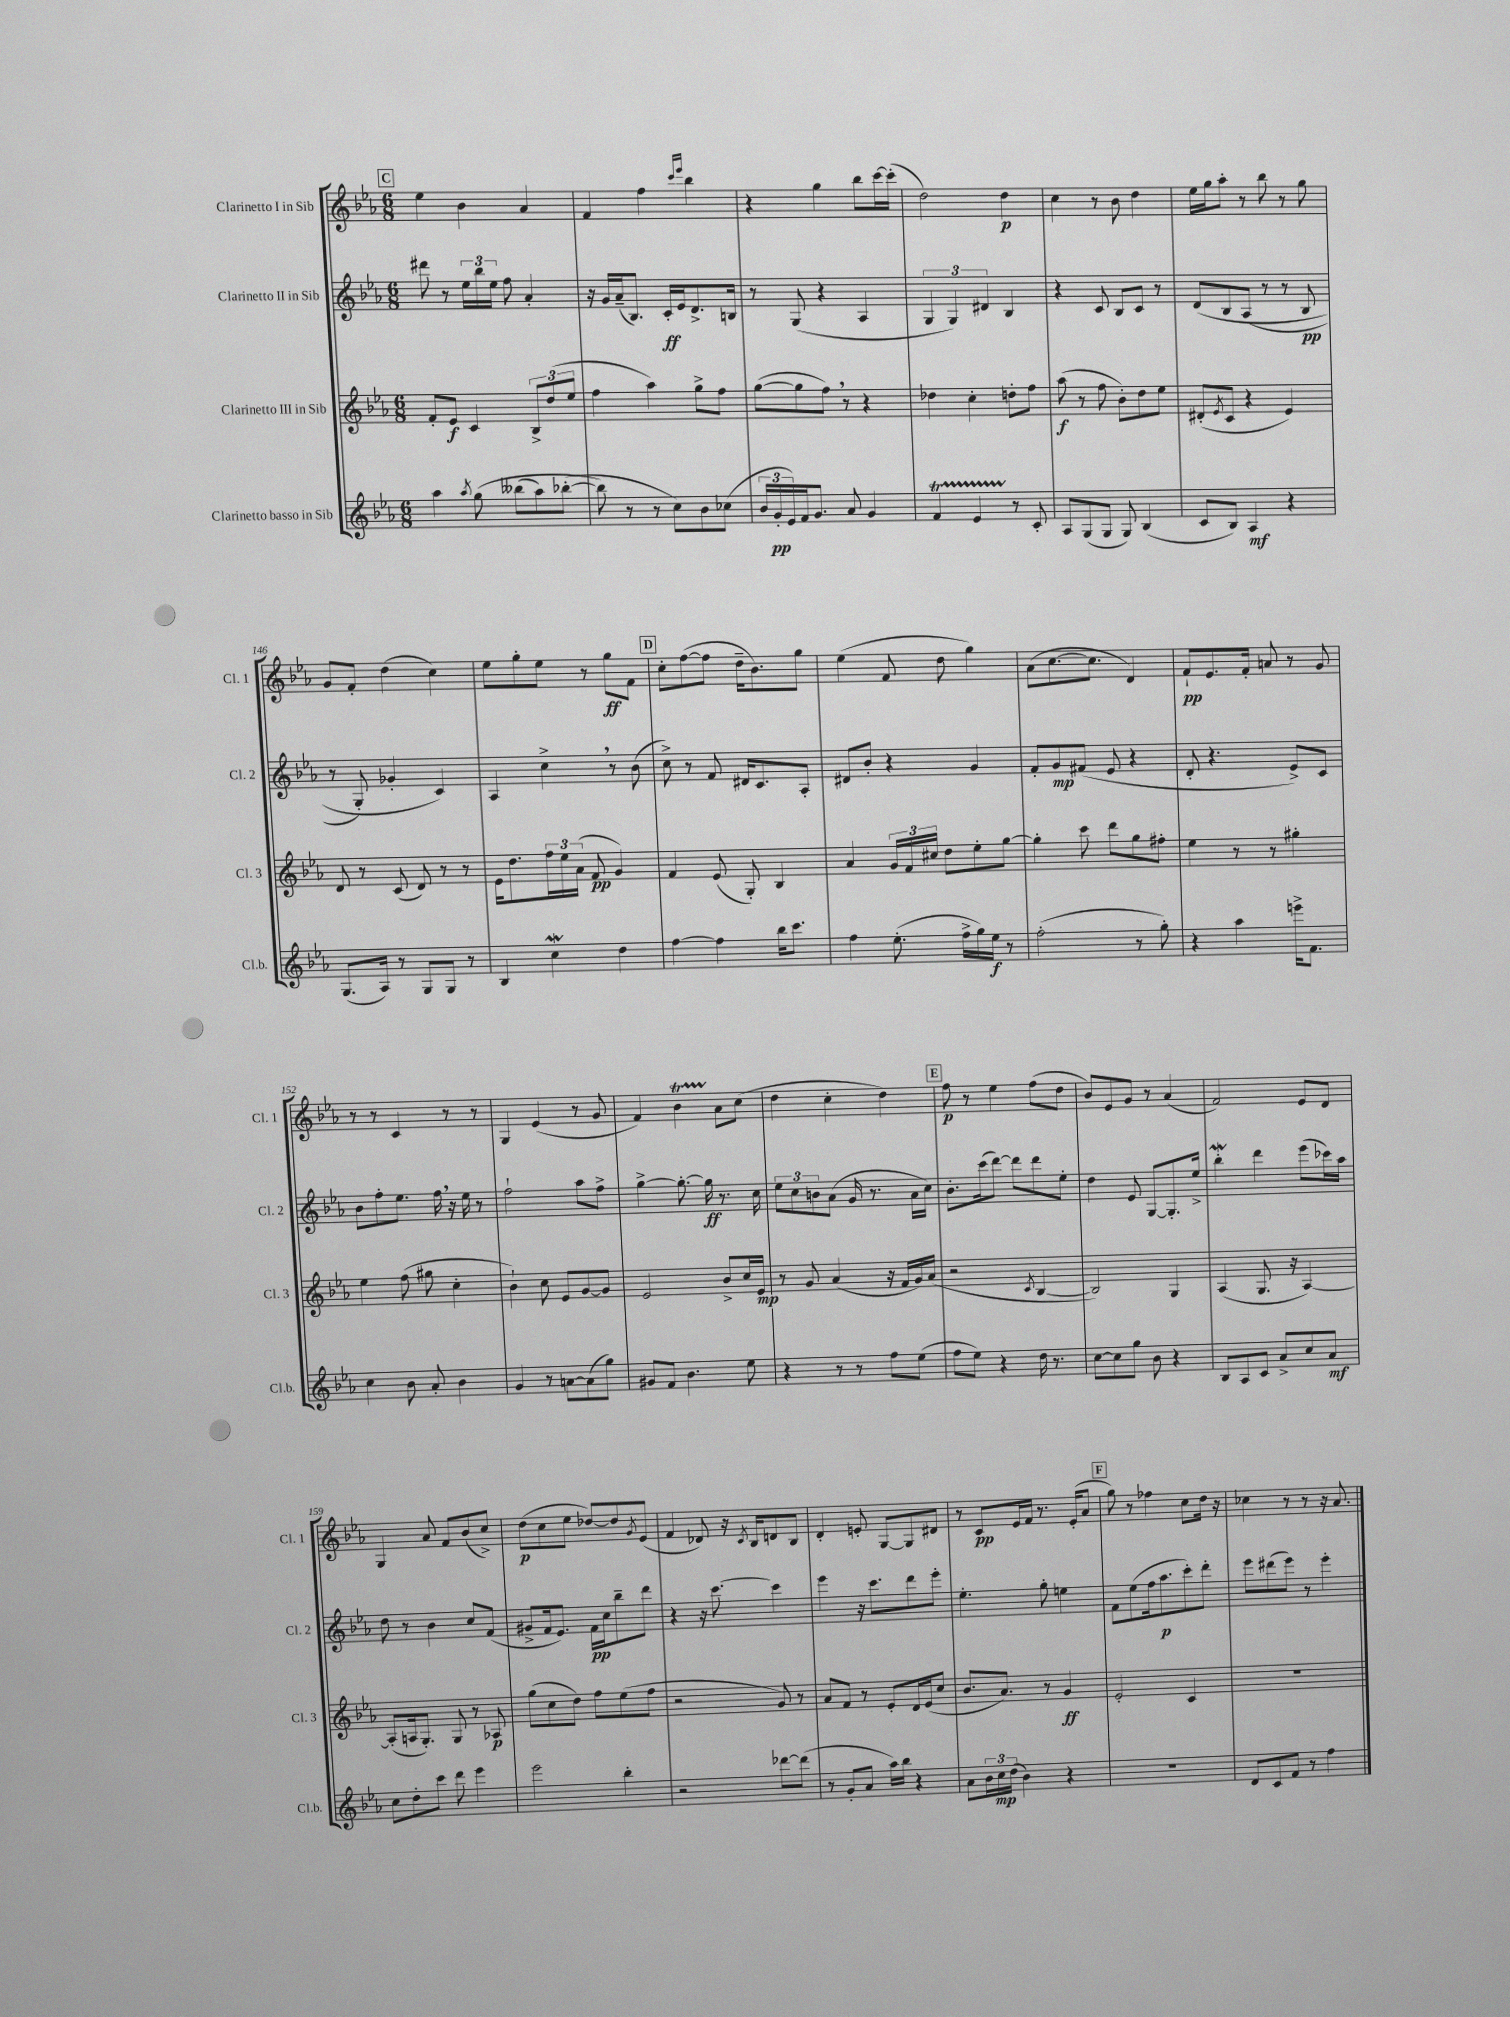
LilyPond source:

<<
\new StaffGroup <<
\new Staff = "s0" \with { instrumentName = "Clarinetto I in Sib" shortInstrumentName = "Cl. 1" } {
    \clef treble \key ees \major \numericTimeSignature \time 6/8
    \mark \markup { \box "C" } ees''4 bes'4 aes'4 |
    f'4 f''4 \grace { c'''16 ees'''16 } bes''4 |
    r4 g''4 bes''8 c'''16~ c'''16-.( |
    d''2) d''4\p |
    c''4 r8 bes'8 d''4 |
    ees''16 g''16 aes''8-. r8 bes''8 r8 g''8 |
    g'8 f'8-. d''4( c''4) |
    ees''8 g''8-. ees''8 r8 g''8\ff f'8 |
    \mark \markup { \box "D" } c''8-. f''8~( f''8 d''16-- bes'8.) g''8 |
    ees''4( f'8 d''8 g''4) |
    aes'8( c''8.~ c''8. d'4) |
    f'8-!\pp ees'8. f'16-. a'8 r8 g'8 |
    r8 r8 c'4 r8 r8 |
    g4 ees'4( r8 g'8 |
    f'4) bes'4\startTrillSpan aes'8\stopTrillSpan c''8( |
    d''4 c''4-. d''4) |
    \mark \markup { \box "E" } f''8\p r8 ees''4 f''8( d''8 |
    bes'8) ees'8 g'8 r8 aes'4( |
    f'2) ees'8 d'8 |
    g4 aes'8 f'8 bes'8( c''8->) |
    d''8\p( c''8 ees''8 des''8~) des''8 \acciaccatura { g'8 } ees'8( |
    f'4 des'8) r16 \acciaccatura { c'8 } bes16 d'8 bes8 |
    d'4-. e'8-. g8~ g8 dis'8 |
    r8 c'8\pp ees'16 f'16 r8. ees'16-.( aes'8 |
    \mark \markup { \box "F" } g''8) r8 fes''4 c''8 d''16 r16 |
    ces''4 r8 r8 r16 aes'8. \bar "|." |
}
\new Staff = "s1" \with { instrumentName = "Clarinetto II in Sib" shortInstrumentName = "Cl. 2" } {
    \clef treble \key ees \major \numericTimeSignature \time 6/8
    \mark \markup { \box "C" } dis'''8 r8 \tuplet 3/2 { ees''16 bes''16 ees''16 } f''8 aes'4-. |
    r16 g'16 aes'16--( bes8.) c'16-.\ff ees'16 d'8.-> b16 |
    r8 g8( r4 aes4 |
    \tuplet 3/2 { g4 g4) dis'4 } bes4 |
    r4 c'8 bes8 c'8 r8 |
    d'8\( bes8 aes8( r8 r8 bes8\pp |
    r8 g8-.) ges'4-. c'4\) |
    aes4 c''4-> \breathe r8 bes'8( |
    \mark \markup { \box "D" } c''8->) r8 f'8 dis'16 c'8. aes8-. |
    dis'8 bes'8-. r4 g'4 |
    f'8-. g'8\mp fis'8( ees'8 r4 |
    d'8-. r4. ees'8->) c'8 |
    bes'8 f''8-. ees''8. f''16 \breathe r16 ees''16 r8 |
    f''2-! aes''8 f''8-> |
    g''4~-> g''8.~-. g''16\ff r8. c''16 |
    \tuplet 3/2 { ees''8 c''8 b'8 } aes'8( g'16 r8. aes'16 c''16) |
    \mark \markup { \box "E" } bes'8.-. c'''16( d'''8~) d'''8 d'''8 ees''8-. |
    d''4 ees'8 g8~ g8.-. ees''16-> |
    bes''4-.\mordent d'''4 ees'''8( ces'''16) aes''16 |
    d''8 r8 bes'4 c''8 f'8( |
    gis'8-> f'16 ees'8.) f'16\pp c''16 bes''8-- d'''8 |
    r4 r16 c'''8.~ c'''4 |
    ees'''4 r16 c'''8. d'''8 ees'''8-. |
    ees''4.-. g''8-. e''4 |
    \mark \markup { \box "F" } f'8 ees''8( f''16 aes''8.\p c'''8-.) d'''8-. |
    ees'''8 dis'''8( ees'''8) r8 ees'''4-. \bar "|." |
}
\new Staff = "s2" \with { instrumentName = "Clarinetto III in Sib" shortInstrumentName = "Cl. 3" } {
    \clef treble \key ees \major \numericTimeSignature \time 6/8
    \mark \markup { \box "C" } f'8-. ees'8\f c'4 \tuplet 3/2 { bes8-> d''8( ees''8 } |
    f''4 aes''4) g''8-> f''8 |
    g''8~( g''8 f''8) \breathe r8 r4 |
    des''4 c''4-. d''8-. f''8 |
    aes''8\f( r8 f''8 bes'8-.) d''8 ees''8 |
    dis'8-.( \acciaccatura { ees'8 } c'8 r4 ees'4) |
    d'8 r8 c'8( d'8) r8 r8 |
    ees'16 d''8. \tuplet 3/2 { f''16 ees''16 aes'16( } f'8\pp g'4) |
    \mark \markup { \box "D" } f'4 ees'8( g8-.) bes4 |
    aes'4 \tuplet 3/2 { g'16 f'16 cis''16 } d''8 ees''8-. g''8~ |
    g''4-. c'''8 d'''8 g''8 fis''8-. |
    ees''4 r8 r8 gis''4-. |
    ees''4 f''8( gis''8 c''4-. |
    bes'4-!) c''8 ees'8 g'8~ g'8 |
    ees'2 bes'8-> c''16 ees'16\mp |
    r8 g'8 aes'4( r16 f'16 g'16) aes'16( |
    \mark \markup { \box "E" } r2 \acciaccatura { c'8 } bes4~ |
    bes2) g4 |
    aes4( g8. r16 aes4~) |
    aes8-.( a16 g8.-.) g8 r8 aes8\p |
    g''8( c''8 d''8) f''8 ees''8( f''8 |
    r2 g'8) r8 |
    aes'8 f'8 r8 ees'8-. d'16 ees'16( c''8 |
    bes'8. aes'8.) r8 g'4\ff |
    \mark \markup { \box "F" } ees'2-. c'4 |
    R2. \bar "|." |
}
\new Staff = "s3" \with { instrumentName = "Clarinetto basso in Sib" shortInstrumentName = "Cl.b." } {
    \clef treble \key ees \major \numericTimeSignature \time 6/8
    \mark \markup { \box "C" } aes''4 \acciaccatura { aes''8 } g''8\( beses''8( aes''8) bes''8~-.( |
    bes''8\) r8 r8 c''8) bes'8 ces''8( |
    \tuplet 3/2 { bes'16 g'16-.\pp ees'16) } f'16 g'8. aes'8 g'4 |
    f'4\startTrillSpan ees'4 r8\stopTrillSpan c'8-. |
    aes8 g8( g8 g8) bes4( |
    c'8 bes8) aes4\mf r4 |
    g8.( aes16) r8 g8 g8 r8 |
    bes4 c''4\mordent d''4 |
    \mark \markup { \box "D" } f''4~ f''4 bes''16 c'''8. |
    f''4 ees''8.-.( f''16-> g''16) ees''16\f r8 |
    f''2-.( r8 g''8-.) |
    r4 aes''4 e'''16-> f'8. |
    c''4 bes'8 aes'8-. bes'4 |
    g'4 r8 a'8~ a'8( g''8) |
    gis'8 f'8 bes'4. ees''8 |
    r4 r8 r8 f''8 ees''8( |
    \mark \markup { \box "E" } f''8 ees''8) r4 d''16 r8. |
    c''8~ c''8 g''8 bes'8 r4 |
    bes8 aes8 c'8 aes'8-> c''8 aes'8\mf |
    c''8 d''8-. c'''8 d'''8 ees'''4 |
    ees'''2 bes''4-. |
    r2 des'''8~ des'''8( |
    r8 g'8-. aes'8 aes''16) bes''16 r4 |
    aes'8 \tuplet 3/2 { bes'16 c''16\mp d''16( } bes'4) r4 |
    \mark \markup { \box "F" } R2. |
    d'8 c'8 f'8 r8 f''4 \bar "|." |
}
>>
>>
\layout { \context { \Score currentBarNumber = #140 } }
